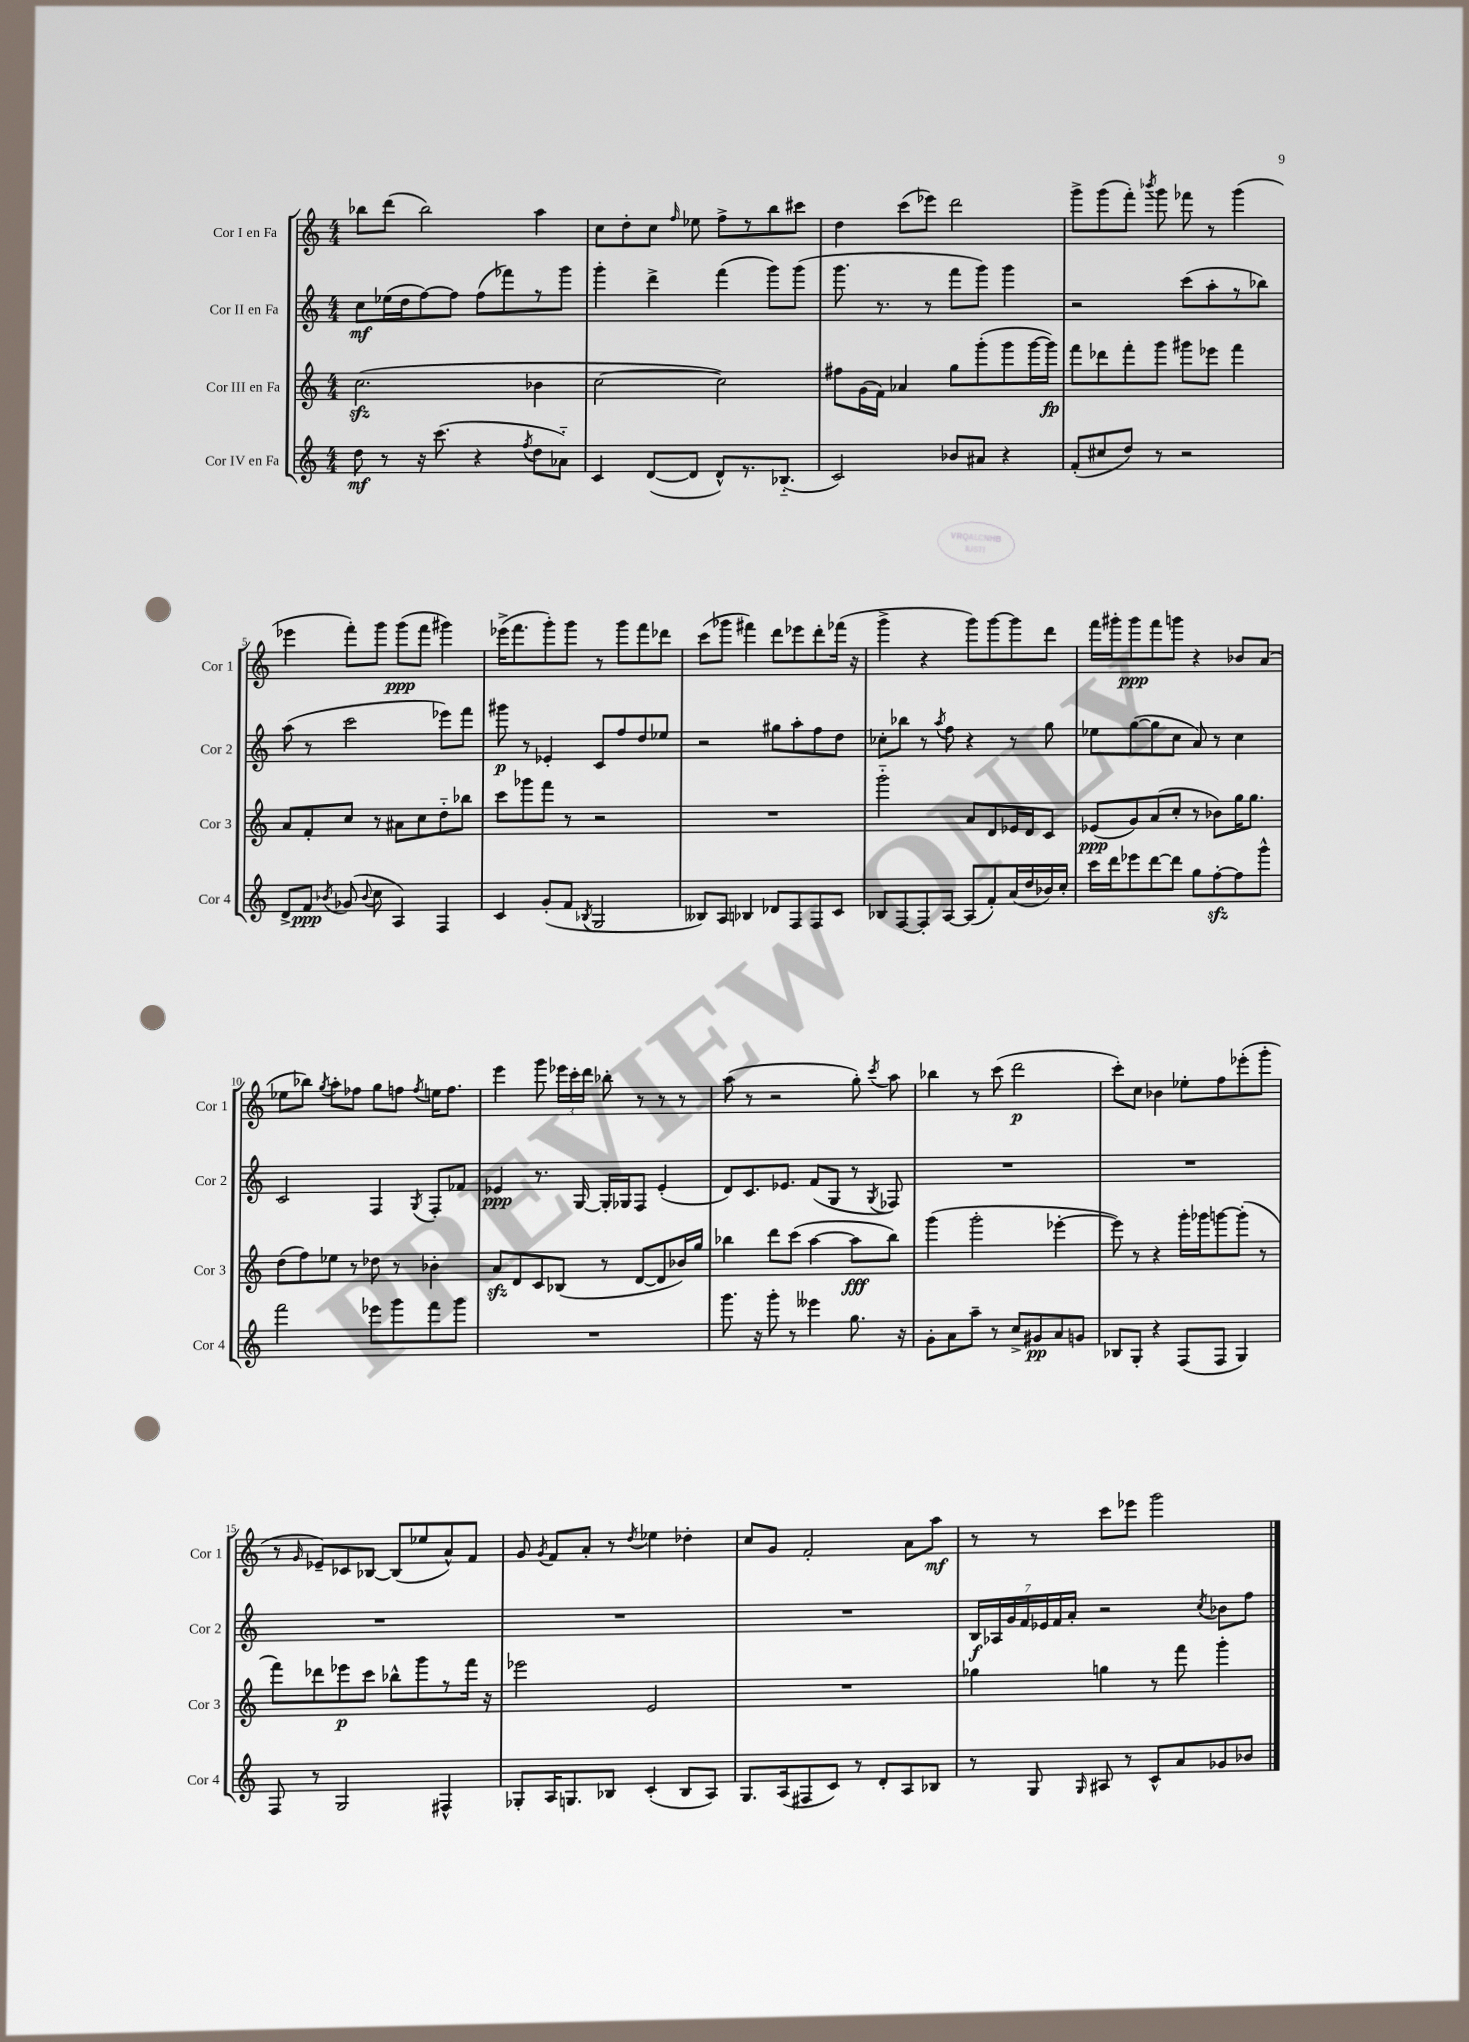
<<
\new StaffGroup <<
\new Staff = "s0" \with { instrumentName = "Cor I en Fa" shortInstrumentName = "Cor 1" } {
    \clef treble \key c \major \numericTimeSignature \time 4/4
    \autoBeamOff bes''8[ d'''8]( bes''2) a''4 |
    c''8[ d''8-. c''8] \grace { f''16 } ees''8 f''8[-> r8 b''8 cis'''8] |
    d''4 c'''8[( ees'''8]) d'''2 |
    g'''8[-> g'''8( f'''8]-.) \acciaccatura { bes'''8 } g'''8 fes'''8 r8 g'''4( |
    ees'''4 f'''8[-.) g'''8] g'''8[\ppp( f'''8] gis'''4) |
    ees'''16[->( f'''8. g'''8-.) g'''8] r8 g'''8[ f'''8 des'''8] |
    c'''8[( ges'''8] fis'''4) d'''8[ ees'''8 d'''8-. fes'''16]( r16 |
    g'''4-> r4 g'''8[) g'''8~ g'''8 d'''8] |
    f'''16[ gis'''16-. gis'''8\ppp f'''8 g'''8] r4 bes'8[ a'8]( |
    ees''8[ bes''8]) \acciaccatura { g''8 } a''8[-. fes''8] g''8[ f''8] \acciaccatura { f''8 } e''16[ f''8.] |
    e'''4 g'''8 \tuplet 3/2 { ees'''16[ c'''16-. d'''16] } bes''8-. r8 r8 r8 |
    a''8( r8 r2 g''8-.) \acciaccatura { c'''8 } a''8 |
    bes''4 r8 c'''8( d'''2\p |
    c'''8[-.) c''8] bes'4 ees''8[-. f''8 ees'''8-.( g'''8]-. |
    r8 \grace { g'16 } ees'8[--) ces'8 bes8]~ bes8[( ees''8 a'8-^) f'8] |
    g'8 \acciaccatura { g'8 } f'8[ a'8]-. r8 \acciaccatura { d''8 } ees''4 des''4-. |
    c''8[ g'8] f'2-. a'8[ a''8]\mf |
    r8 r8 c'''8[ ees'''8] g'''2 \bar "|." |
}
\new Staff = "s1" \with { instrumentName = "Cor II en Fa" shortInstrumentName = "Cor 2" } {
    \clef treble \key c \major \numericTimeSignature \time 4/4
    \autoBeamOff c''8[\mf ees''16( d''16 f''8~) f''8] f''8[( fes'''8) r8 g'''8] |
    g'''4-. d'''4-> f'''4( g'''8[) g'''8]( |
    g'''8. r8. r8 f'''8[ g'''8]) g'''4 |
    r2 c'''8[( a''8-. r8 bes''8]) |
    a''8( r8 c'''2 ees'''8[) f'''8] |
    gis'''8\p r8 ees'4-. c'8[ f''8 d''8 ees''8] |
    r2 gis''8[ a''8-. f''8 d''8] |
    ces''8[-. bes''8] r8 \acciaccatura { a''8 } f''8 r4 r8 g''8 |
    ees''8[ g''8~( g''8 c''8] a'8) r8 c''4 |
    c'2 f4 \acciaccatura { g8 } f8[-. fes'8] |
    ees'4\ppp r8. g16~ g16[-. ges16 f8] ees'4-.( |
    d'8[) c'8. ees'8.] f'8[( g8] r8 \acciaccatura { g8 } fes8) |
    R1 |
    R1 |
    R1 |
    R1 |
    R1 |
    \tuplet 7/4 { b16[\f aes16 g'16 f'16 ees'16 f'16 a'16]-. } r2 \acciaccatura { c''8 } bes'8[ f''8] \bar "|." |
}
\new Staff = "s2" \with { instrumentName = "Cor III en Fa" shortInstrumentName = "Cor 3" } {
    \clef treble \key c \major \numericTimeSignature \time 4/4
    \autoBeamOff c''2.\sfz( bes'4 |
    c''2~ c''2) |
    fis''8[ g'16( f'16]) aes'4 g''8[ g'''8-.( g'''8 g'''16~ g'''16]\fp) |
    f'''8[ des'''8 f'''8-. g'''8] gis'''8[ ees'''8] f'''4 |
    a'8[ f'8-. c''8] r8 ais'8[ c''8 d''8-_ bes''8] |
    c'''8[ ges'''8 f'''8] r8 r2 |
    R1 |
    g'''2-_ a'8[ d'8 ees'16 d'16 c'8] |
    ees'8[\ppp( g'8) a'8( c''8]-. r8 bes'8[) g''16 g''8.] |
    d''8[( f''8) ees''8] r8 des''8 r8 bes'4-. |
    a'8[\sfz d'8 c'8 bes8]( r8 d'8[~ d'8 bes'16) g''16] |
    bes''4 d'''8[ c'''8]( a''4~ a''8[\fff bes''8]) |
    g'''4( g'''2-. ees'''4~-. |
    ees'''8) r8 r4 g'''16[-. ges'''16 g'''8~ g'''8]-.( r8 |
    f'''8[) des'''8 ees'''8\p c'''8] bes''8[-^ g'''8 r8 f'''16] r16 |
    ees'''2 e'2 |
    R1 |
    ges''4 g''4 r8 f'''8 g'''4-. \bar "|." |
}
\new Staff = "s3" \with { instrumentName = "Cor IV en Fa" shortInstrumentName = "Cor 4" } {
    \clef treble \key c \major \numericTimeSignature \time 4/4
    \autoBeamOff d''8\mf r8 r16 c'''8.( r4 \acciaccatura { f''8 } d''8[ aes'8]-_) |
    c'4 d'8[~( d'8] d'8[-^) r8. bes8.]-_( |
    c'2) bes'8[ ais'8] r4 |
    f'8[-.( cis''8 d''8]) r8 r2 |
    d'8[-> f'8]\ppp \acciaccatura { bes'8 } ges'8( \appoggiatura { bes'8 } c''8 a4) f4 |
    c'4 g'8[-.( f'8] \acciaccatura { bes8 } g2 |
    beses8[) a8] bes4 des'8[ f8 f8 c'8] |
    bes8[ f8~ f8-. a8]~ a8[( f'8-.) a'16( d''16 bes'16) c''16]-. |
    c'''16[ d'''16 ees'''8 d'''8~ d'''8] g''8[ f''8~-.\sfz f''8 g'''8]-^ |
    f'''2 ees'''8[ g'''8 f'''8 g'''8] |
    R1 |
    g'''8. r16 g'''8-. r8 eeses'''4 g''8. r16 |
    g'8[-. a'8 a''8]-- r8 c''8[-> gis'8\pp a'8 g'8] |
    bes8[ g8]-. r4 f8[( f8] g4) |
    f8 r8 g2 fis4-^ |
    ges8[-. a16 g8. bes8] c'4-.( bes8[ a8]) |
    g8.[ a16( fis8 c'8]) r8 d'8[-. a8 bes8] |
    r8 g8 \grace { g16 } ais8 r8 c'8[-^ a'8 ges'8 bes'8] \bar "|." |
}
>>
>>
